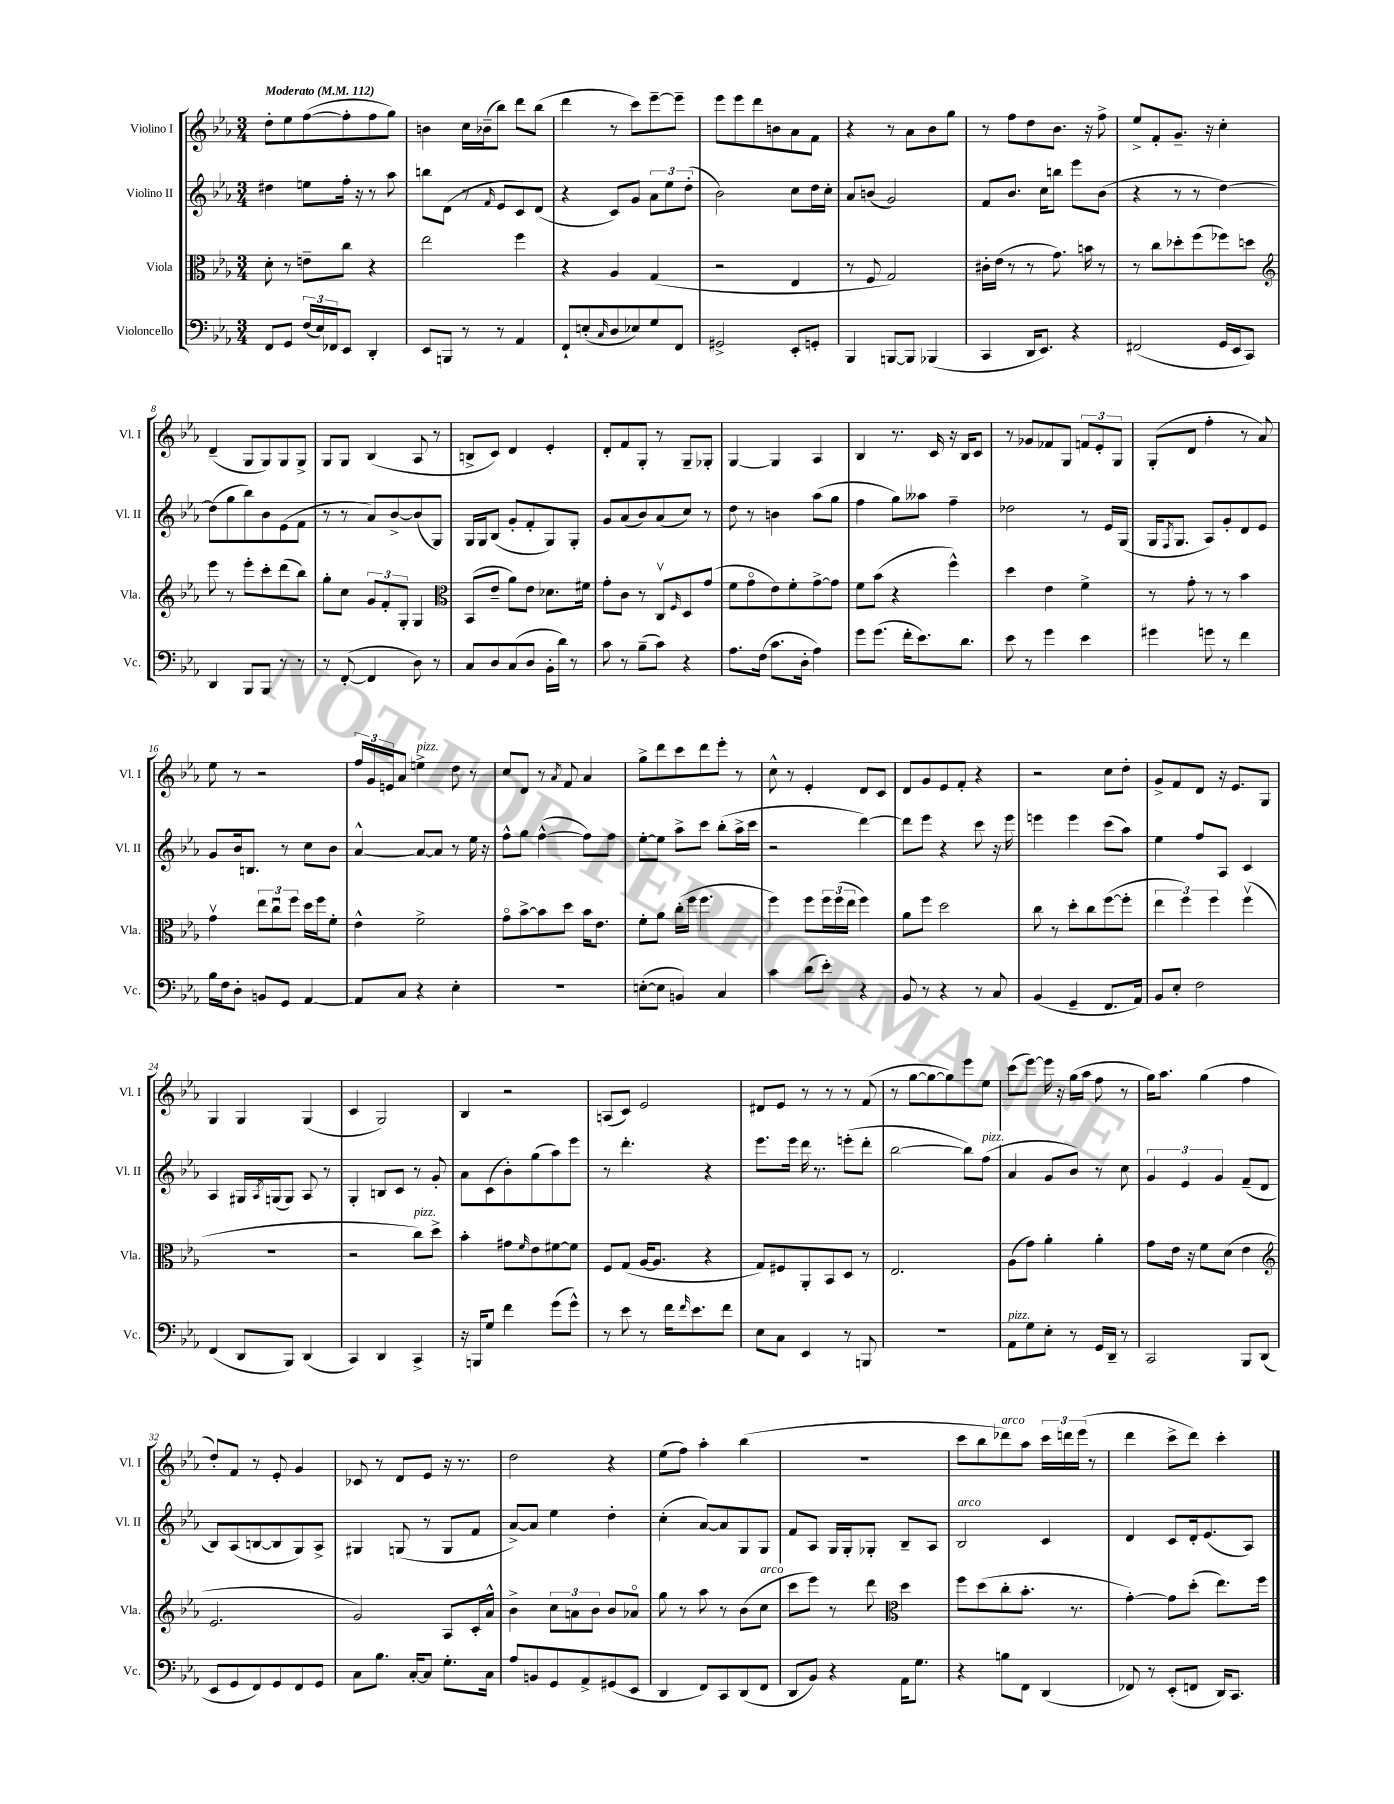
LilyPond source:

<<
\new StaffGroup <<
\new Staff = "s0" \with { instrumentName = "Violino I" shortInstrumentName = "Vl. I" } {
    \clef treble \key ees \major \numericTimeSignature \time 3/4 \tempo "Moderato" 4 = 112
    d''8-. ees''8 f''8~( f''8-. f''8 g''8) |
    b'4 c''16 bes'16--( bes''8) d'''8 bes''8( |
    d'''4 r8 c'''8) ees'''8~-- ees'''8-- |
    ees'''8 ees'''8 d'''8 b'8 aes'8 f'8 |
    r4 r8 aes'8 bes'8 g''8 |
    r8 f''8 d''8 bes'8. r16 f''8-> |
    ees''8-> f'8-. g'8.-- r16 c''4-. |
    d'4--( g8 g8) g8 g8-> |
    g8 g8 bes4( aes8 r8 |
    b8-> c'8) d'4 ees'4-. |
    d'8-. f'8 g8-. r8 g8-- ges8-. |
    g4~ g4 aes4 |
    bes4 r8. c'16 r16 bes16 c'8 |
    r8 ges'8 fes'8 g8 \tuplet 3/2 { f'8 ees'8-. g8 } |
    g8-.( d'8 f''4-. r8 aes'8) |
    ees''8 r8 r2 |
    \tuplet 3/2 { f''16 g'16 e'16 } aes'8 e''4->^\markup { \italic "pizz." } d''8 r8 |
    c''8 d'8 r8 \acciaccatura { aes'8 } f'8 aes'4 |
    g''8-> d'''8 c'''8 d'''8 ees'''8-. r8 |
    c''8-^ r8 ees'4-. d'8 c'8 |
    d'8 g'8 ees'8 f'8-. r4 |
    r2 c''8 d''8-. |
    g'8-> f'8 d'8 r16 ees'8. g8 |
    g4 g4 g4( |
    c'4 g2) |
    bes4 r2 |
    a8( c'8) ees'2 |
    dis'8 ees'8 r8 r8 r8 f'8( |
    r8 g''8~ g''8~ g''8) ees'''8 ees''8 |
    c'''8( ees'''8~) ees'''16 r16 g''16( aes''16 f''8 r8 |
    g''16) aes''8. g''4( f''4 |
    d''8-.) f'8 r8 ees'8-. g'4 |
    ces'8 r8 d'8 ees'8 r16 r8. |
    d''2 r4 |
    ees''8( f''8) aes''4-. bes''4( |
    R2. |
    c'''8 bes''8 des'''8^\markup { \italic "arco" }) aes''8 \tuplet 3/2 { c'''16 d'''16 ees'''16( } r8 |
    d'''4 c'''8-> d'''8) c'''4-. \bar "|." |
}
\new Staff = "s1" \with { instrumentName = "Violino II" shortInstrumentName = "Vl. II" } {
    \clef treble \key ees \major \numericTimeSignature \time 3/4
    dis''4 e''8 f''16-. r16 r8 aes''8 |
    b''8 d'8( r8 \grace { f'16 } ees'8 c'8) d'8( |
    r4 c'8) g'8 \tuplet 3/2 { aes'8 ees''8 d''8-.( } |
    bes'2) c''8 d''16 c''16-. |
    aes'8 b'8( g'2) |
    f'8 bes'8. c''16 b''8 ees'''8 bes'8( |
    r4 r8 r8 d''4~) |
    d''8( g''8 bes''8) bes'8 ees'8( f'8 |
    r8 r8 aes'8) bes'8~-> bes'8( g8) |
    g16 g16 bes8( g'8-. f'8-. g8) g8-. |
    g'8 aes'8( bes'8) aes'8( c''8) r8 |
    d''8 r8 b'4 aes''8( g''8 |
    f''4 g''8) aeses''8 f''4-- |
    des''2 r8 ees'16 g16( |
    g16 \acciaccatura { f8 } g8. aes8) g'8-. d'8 ees'8 |
    g'8 bes'16 b8. r8 c''8 bes'8 |
    aes'4~-^ aes'8~ aes'8 r8 ees''16 r16 |
    f''8-^ g''8 f''4~-^( f''8) f''8 |
    ees''8~-. ees''8 aes''8-> c'''8 bes''8-.( aes''16-> c'''16 |
    r2 d'''4~) |
    d'''8 ees'''8 r4 c'''8 r16 ees'''16 |
    e'''4 e'''4 c'''8( aes''8) |
    ees''4 f''8 aes8 c'4 |
    aes4 gis16 \acciaccatura { aes8 } g16( g8) aes8 r8 |
    g4-. b8 c'8 r8 g'8-. |
    aes'8 c'8( bes'8-.) g''8( aes''8) ees'''8 |
    r8 d'''4.-. r4 |
    ees'''8. ees'''16 d'''16 r8. e'''8-.( d'''8-. |
    bes''2~ bes''8) f''8^\markup { \italic "pizz." }( |
    aes'4 g'8 bes'8) r8 c''8 |
    \tuplet 3/2 { g'4 ees'4 g'4 } f'8--( d'8 |
    bes8) aes8( b8~ b8 g8) aes8-> |
    gis4 g8( r8 g8 f'8 |
    aes'8~->) aes'8 ees''4 d''4-. |
    c''4-.( aes'8~) aes'8 g8 g8 |
    f'8 aes8 g16 g16-. ges8-. bes8-- aes8 |
    bes2^\markup { \italic "arco" } c'4 |
    d'4 c'8 d'16-. ees'8.( aes8) \bar "|." |
}
\new Staff = "s2" \with { instrumentName = "Viola" shortInstrumentName = "Vla." } {
    \clef alto \key ees \major \numericTimeSignature \time 3/4
    d'8-. r8 e'8-- c''8 r4 |
    ees''2 f''4 |
    r4 aes4 g4( |
    r2 ees4 |
    r8 f8 g2) |
    cis'16-. ees'16( r8 r8 g'8.) b'16 r8 |
    r8 c''8 des''8-. f''8( fes''8) d''8 |
    \clef treble ees'''8 r8 ees'''8-. c'''8-. d'''8( bes''8) |
    g''8-. c''8 \tuplet 3/2 { g'8 f'8-. g8-. } g4 |
    \clef alto bes,8( ees'8-- aes'8) ees'8 des'8. fis'16 |
    g'8-. c'8 r8 c8\upbow \grace { f16 } d8 g'8( |
    f'8 g'8\flageolet ees'8) f'8-. g'8~-> g'8 |
    f'8 bes'8( r4 f''4-^) |
    d''4 ees'4 f'4-> |
    r8 g'8-. r8 r8 bes'4 |
    g'4\upbow \tuplet 3/2 { ees''8 c''8\downbow f''8 } d''16 f''16 f'8-. |
    ees'4-^ f'2-> |
    g'8\flageolet bes'8~-> bes'8 d''8 bes'16 ees'8. |
    f'8-. aes'8 c''16-.( f''16 f''4. |
    f''4) f''8 \tuplet 3/2 { f''16 f''16( ees''16 } f''4) |
    aes'8 f''8 d''2 |
    c''8 r8 d''8-. c''8 f''8~( f''8-. |
    \tuplet 3/2 { ees''4 f''4) f''4 } f''4\upbow( |
    R2. |
    r2 c''8^\markup { \italic "pizz." }) d''8-> |
    bes'4-. gis'8 \grace { f'16 } ees'8 fis'8~ fis'8 |
    f8 g8( aes16~ aes8. r4 |
    g8) fis8 aes,8-. bes,8 d8 r8 |
    ees2. |
    aes8( g'8) aes'4-. aes'4-. |
    g'8 ees'16 r16 f'8 d'8( ees'4 |
    \clef treble ees'2. |
    g'2) aes8 c'16-. aes'16-^ |
    bes'4-> \tuplet 3/2 { c''8 a'8 bes'8 } bes'8 aes'8\flageolet |
    g''8 r8 aes''8 r8 bes'8( c''8^\markup { \italic "arco" } |
    c'''8 ees'''8) r8 d'''8 \clef alto d''4 |
    f''8 d''8( c''8-. bes'8.-. r8. |
    g'4~-.) g'8 d''8-.( ees''8.) f''16 \bar "|." |
}
\new Staff = "s3" \with { instrumentName = "Violoncello" shortInstrumentName = "Vc." } {
    \clef bass \key ees \major \numericTimeSignature \time 3/4
    f,8 g,8 \tuplet 3/2 { f16( ees16) fes,16 } ees,8 d,4-. |
    ees,8 b,,8 r8 r8 aes,4 |
    f,8-! e8-.( \grace { c16 } d8 ees8) g8 f,8 |
    gis,2-> ees,8-. g,8-. |
    bes,,4 b,,8~ b,,8 bes,,4( |
    c,4 d,16 ees,8.) r4 |
    fis,2( g,16 ees,16 c,8) |
    d,4 bes,,8 bes,,8 r8 r8 |
    r8 f,8~-.( f,4 d8) r8 |
    c8 d8 c8( d8 bes,16-. d'16) r8 |
    c'8 r8 bes8--( c'8) r4 |
    aes8. f16( c'8. d16-. aes4) |
    g'8 g'8.( f'16-. ees'8.) d'8. |
    ees'8 r8 g'4 ees'4 |
    gis'4 g'8 r8 f'4 |
    bes16 f16 d8-. b,8 g,8 aes,4~ |
    aes,8 c8 r4 ees4-. |
    R2. |
    e8~-.( e8 b,4) c4 |
    c'4 d'8( ees'8-.) r4 |
    bes,8 r8 r4 r8 c8 |
    bes,4( g,4-- f,8. aes,16) |
    bes,8 ees8-. f2 |
    f,4( d,8 bes,,8) d,4( |
    c,4) d,4 c,4-> |
    r16 b,,16 g8 f'4 g'8( g'8-^) |
    r8 ees'8 r8 f'16 \grace { f'16 } ees'8. f'8 |
    ees8 c8 ees,4 r8 b,,8 |
    R2. |
    aes,8^\markup { \italic "pizz." } g8 ees8-. r8 g,16 d,16-- r8 |
    c,2 bes,,8 d,8( |
    ees,8 g,8 f,8) g,8 f,8 g,8 |
    c8 bes8. c16~-. c8 g8.-. c16 |
    aes8 b,8 g,8 aes,8-> gis,8( ees,8 |
    d,4 f,8) c,8 d,8( f,8 |
    d,8 bes,8) r4 aes,16 g8. |
    r4 b8 f,8 d,4( |
    fes,8) r8 ees,8-.( f,8 d,16) c,8. \bar "|." |
}
>>
>>
